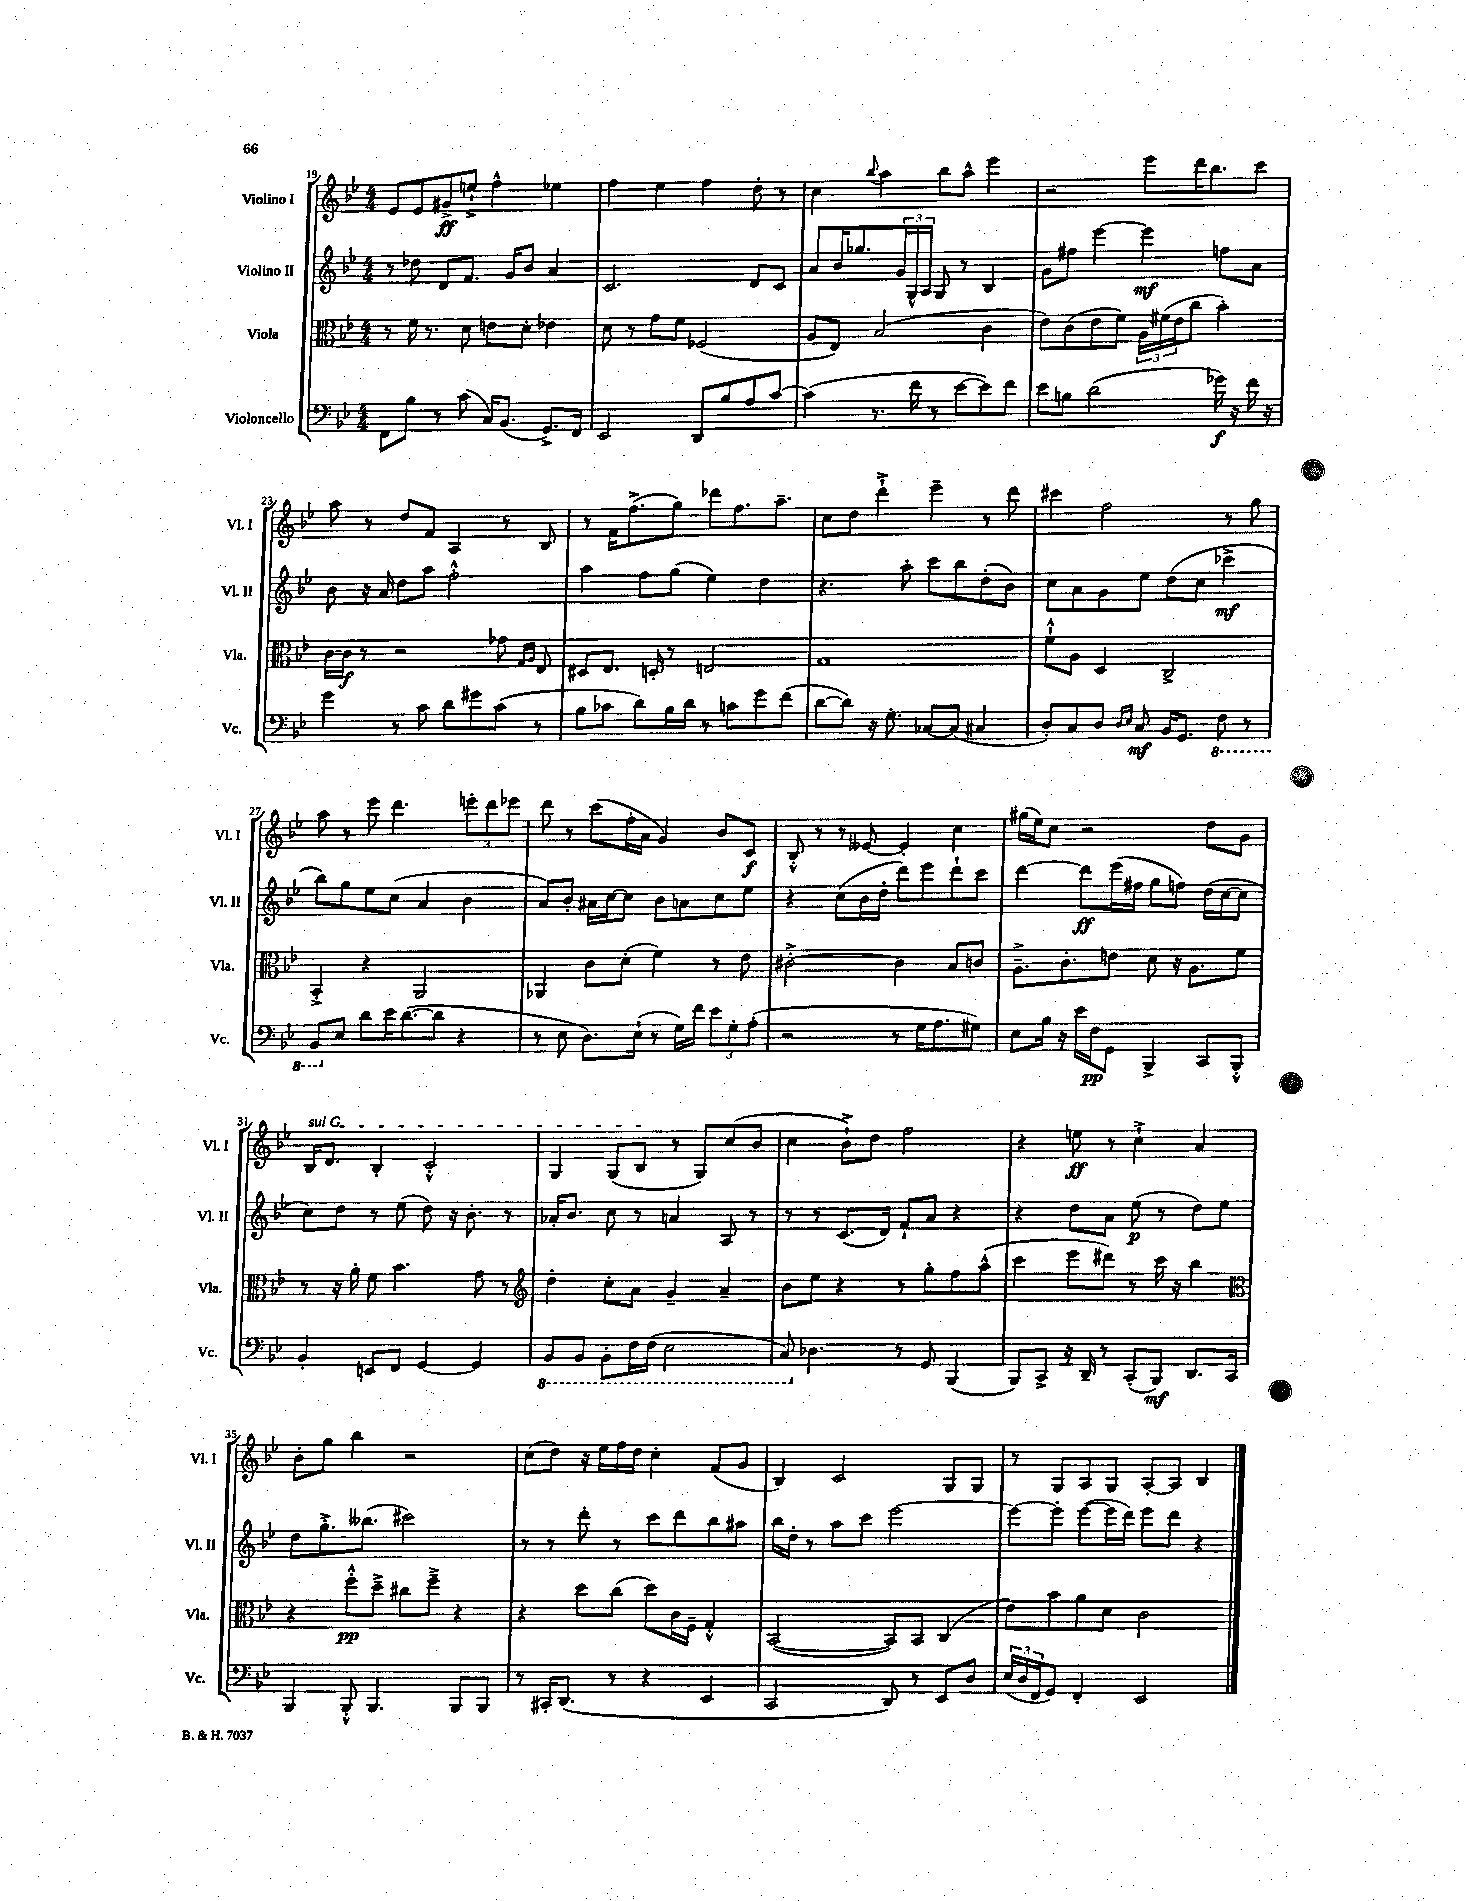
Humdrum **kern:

**kern	**kern	**kern	**kern
*staff4	*staff3	*staff2	*staff1
*clefF4	*clefC3	*clefG2	*clefG2
*k[b-e-]	*k[b-e-]	*k[b-e-]	*k[b-e-]
*M4/4	*M4/4	*M4/4	*M4/4
8FF	8r	8r	8e-
8B-	16f	8dd-	8e-
.	8.r	.	.
8r	.	8d	8g#^
(8c	8d	8.f	8ee`^
16C)	8e	.	4ff^^
(8.BB-	.	16g	.
.	8d'	8b-	.
8.GG^)	4e-	4a	4ee-
16FF	.	.	.
=	=	=	=
2EE-	8d	2.c	4ff
.	8r	.	.
.	8g	.	4ee-
.	8f	.	.
8DD	(2F-	.	4ff
8B-	.	.	.
8A	.	8d	8dd'
[8c	.	8c	8r
=	=	=	=
(4c]	8A	8a	4cc
.	8E-)	16b-	.
.	.	8.gg-	.
.	.	.	8qqbb-
8.r	(2B-	.	4aa
.	.	24g	.
.	.	24G^^	.
16f	.	.	.
.	.	24A	.
8r	.	8G	8bb-
[8e-	.	8r	8aa^^
8e-])	4c	4B-	4eee-
8f	.	.	.
=	=	=	=
8e-	8e-)	8g	2r
8B	(8c	8ff#	.
(2d	8e-	[4eee-	.
.	8f)	.	.
.	24A	4eee-]	8eee-
.	(24f#	.	.
.	24e-	.	.
.	8cc	.	16ddd
.	.	.	8.bb-
16g-)	4b-')	8ff	.
16r	.	.	.
16f	.	8a	8ccc
16r	.	.	.
=	=	=	=
4g	[16c	8b-	8aa
.	16c]	.	.
.	8r	16r	8r
.	.	16a	.
8r	2r	8dd	8dd
8c	.	8aa	8f
8d	.	2ff'^^	4A
8g#	.	.	.
(8c	8g-	.	8r
.	16qqG	.	.
.	16qqA	.	.
8r	8E-	.	8B-
=	=	=	=
8B-	8D#	4aa	8r
8c-	8.E-	.	16f
.	.	.	(8.ff^
8d)	.	8ff	.
.	16D'	.	.
16B-	8r	(8gg	8gg)
16d	.	.	.
8r	2E	4ee-)	8ddd-
8c	.	.	8.ff
8g	.	4dd	.
.	.	.	8.aa~
(8f	.	.	.
=	=	=	=
[8d	1G	4.r	8cc
8d])	.	.	8dd
16r	.	.	4ddd`^
8.G'	.	.	.
.	.	8aa'	.
[8C-	.	8ccc	4eee-~
(8C-]	.	8bb-	.
4C#	.	(8dd'	8r
.	.	8b-)	8ddd
=	=	=	=
8D')	8f`^^	8cc	4ccc#
8C	8A	8a	.
8D	4D	8g	2ff
16qqD	.	.	.
16qqE-	.	.	.
8C	.	8ee-	.
16BB-	2C^	(8dd	.
8.GG	.	.	.
.	.	8cc	.
8FF	.	4ccc-^	8r
8r	.	.	8gg
=	=	=	=
8BBB-	4BB-'^	8bb-)	8aa
8E-	.	8gg	8r
8d	4r	8ee-	8eee-
16e-	.	(8cc	4.ddd
([8.d	.	.	.
.	2AA	4a	.
8d]	.	.	.
4r	.	4b-	12eee'
.	.	.	12ddd
.	.	.	12eee-
=	=	=	=
8r	4AA-	8a)	8ddd
8E-	.	8b-'	8r
8.D)	8c	16a#	(8ccc
.	.	[16cc	.
.	(8d'	8cc]	16ff'
(16E-`	.	.	16a
8r	4f)	8b-	4g)
16G)	.	8a	.
16f	.	.	.
12e-	8r	8cc	8b-
12G'	.	.	.
.	8e-	8ee-	8c
(12A'	.	.	.
=	=	=	=
2r	[2c#'^	4r	8B-'^^
.	.	.	8r
.	.	(8cc	8r
.	.	16b-	[8e--
.	.	16dd'	.
8r	4c#]	8ddd)	4e--']
16G	.	8eee-	.
8.A	.	.	.
.	8B-	8ddd`	4cc
8G#)	8c	8ccc	.
=	=	=	=
8E-	8.A~^	[4ddd	(16gg#
.	.	.	16ee-)
16B-	.	.	8cc
16r	8.c'	.	.
16e-	.	8ddd]	2r
16F	.	.	.
8GG	8e	(16eee-	.
.	.	16ff#	.
4BBB-^	8d	8gg	.
.	16r	8ff)	.
.	8.A	.	.
8CC	.	(16dd	8dd
.	.	[16cc	.
8BBB-'^^	8f	8cc]	8g
=	=	=	=
4BB-'	8r	8cc)	16B-
.	.	.	8.d
.	16r	8dd	.
.	16a'	.	.
8EE	8f	8r	4B-'
8FF	4.b-	(8ee-	.
[4GG	.	8dd)	2c'^^
.	.	16r	.
.	.	8.b-'	.
4GG]	8g	.	.
.	8r	8r	.
=	=	=	=
*	*clefG2	*	*
8BBB-	4dd'	16a-'	4G
.	.	8.b-	.
8BBB-	.	.	.
8BBB-'	8cc'	8cc	(8G
16FF	8a	8r	8B-
(16FF	.	.	.
2EE-	4g~	4a	8r
.	.	.	8G)
.	4a~	8A	(8cc
.	.	8r	8b-
=	=	=	=
8CC)	8b-	8r	4cc
4.D-	8ee-	8r	.
.	4r	(8.c	8b-`^)
.	.	.	8dd
.	.	16d)	.
8r	8r	8f`	2ff
8GG	8gg'	8a	.
(4BBB-	8ff	4r	.
.	(8aa^^	.	.
=	=	=	=
8BBB-)	4ccc	4r	4r
8CC^	.	.	.
16r	8eee-	8dd	8ee
16DD~	.	.	.
8r	8ddd#)	8a	8r
(8CC'	8r	(8ee-	4cc`^
8BBB-)	16ccc	8r	.
.	16r	.	.
8.DD	4bb-	8dd)	4a
.	.	8ee-	.
16CC	.	.	.
=	=	=	=
*	*clefC3	*	*
4BBB-	4r	8dd	8b-'
.	.	8.gg'^	8gg
8BBB-'^^	8ff'^^	.	4bb-
.	.	(8.bb--	.
4.BBB-	8dd~^	.	.
.	8cc#	2ccc#)	2r
.	8ff~^	.	.
8BBB-	4r	.	.
8BBB-	.	.	.
=	=	=	=
8r	4r	8r	(8cc
16CC#'	.	8r	8dd)
(8.DD	.	.	.
.	8dd	8ddd'	16r
.	.	.	16ee-
8r	(8cc	8r	16ff
.	.	.	16dd
4r	8dd)	8ccc	4cc'
.	16c	8ddd	.
.	16F~	.	.
4EE-	4G'^^	8bb-	(8f
.	.	8aa#	8g
=	=	=	=
2CC	([2BB-	16bb-	4B-)
.	.	16dd'	.
.	.	8r	.
.	.	8aa	2c
.	.	8ccc	.
8DD)	8BB-])	[2eee-	.
8r	8BB-	.	.
8EE-	(4C	.	8G
8D	.	.	8G
=	=	=	=
(24E-	8e-)	8eee-_	8r
24D	.	.	.
24FF	.	.	.
8GG)	8b-	8eee-']	8G
4FF'	8a	([8eee-	8A
.	8d	16eee-]	8G
.	.	16ddd)	.
2EE-	2c	8eee-	[8A'
.	.	8ddd	8A]
.	.	4r	4B-
==	==	==	==
*-	*-	*-	*-
